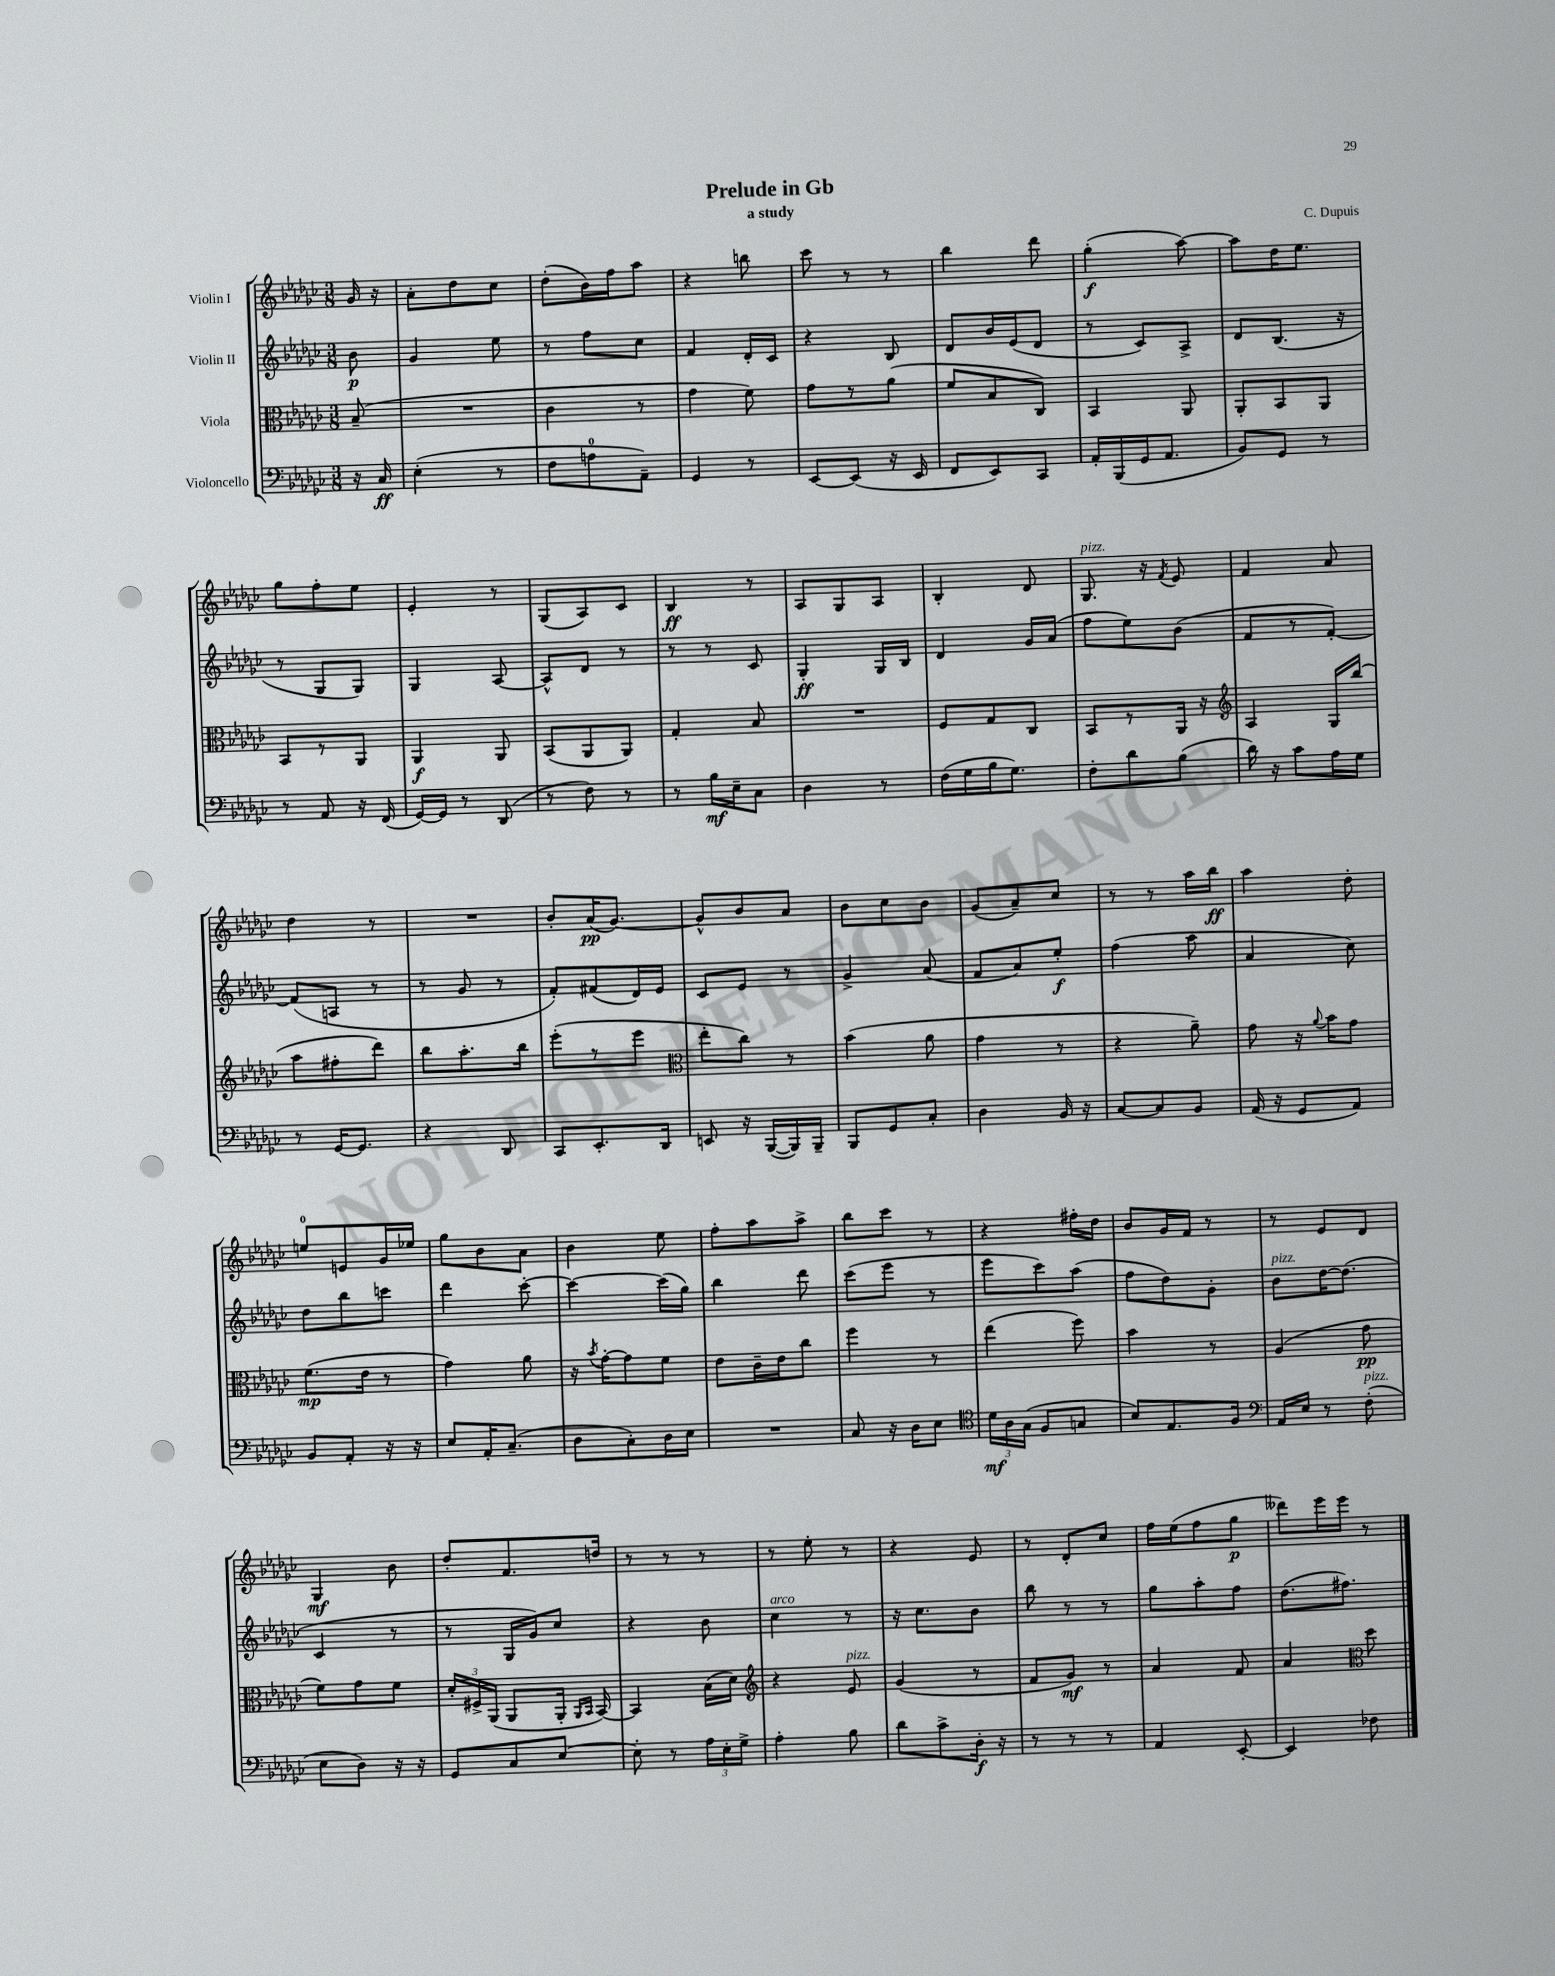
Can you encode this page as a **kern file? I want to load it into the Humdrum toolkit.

**kern	**dynam	**kern	**dynam	**kern	**dynam	**kern	**dynam
*part4	*part4	*part3	*part3	*part2	*part2	*part1	*part1
*staff4	*staff4	*staff3	*staff3	*staff2	*staff2	*staff1	*staff1
*I"Violoncello	*	*I"Viola	*	*I"Violin II	*	*I"Violin I	*
*clefF4	*	*clefC3	*	*clefG2	*	*clefG2	*
*k[b-e-a-d-g-c-]	*	*k[b-e-a-d-g-c-]	*	*k[b-e-a-d-g-c-]	*	*k[b-e-a-d-g-c-]	*
*M3/8	*	*M3/8	*	*M3/8	*	*M3/8	*
=	=	=	=	=	=	=	=
16r	.	(8B-~/	.	8b-\	p	16g-/	.
16C-/	ff	.	.	.	.	16r	.
=1	=1	=1	=1	=1	=1	=1	=1
(4E-'\	.	4.r	.	4g-/	.	8a-'\L	.
.	.	.	.	.	.	8dd-\	.
8r	.	.	.	8ee-\	.	8cc-\J	.
=2	=2	=2	=2	=2	=2	=2	=2
8F\L	.	4c-\	.	8r	.	(8dd-'\L	.
8An\	.	.	.	8ff\L	.	16b-\L)	.
.	.	.	.	.	.	16ff\J	.
8AA-~\J)	.	8r	.	8cc-\J	.	8aa-\J	.
=3	=3	=3	=3	=3	=3	=3	=3
4GG-/	.	4g-\	.	4f/	.	4r	.
8r	.	8f\)	.	16d-'/LL	.	8bbn\	.
.	.	.	.	16c-/JJ	.	.	.
=4	=4	=4	=4	=4	=4	=4	=4
[8EE-/L	.	8g-\L	.	4r	.	8ccc-\	.
(8EE-/J]	.	8r	.	.	.	8r	.
16r	.	(8a-\J	.	8B-/	.	8r	.
16EE-/	.	.	.	.	.	.	.
=5	=5	=5	=5	=5	=5	=5	=5
8FF/L	.	8f/L	.	8d-/L	.	4bb-\	.
8EE-/)	.	8B-/	.	16b-/L	.	.	.
.	.	.	.	(16e-/J	.	.	.
8CC-/J	.	8C-/J)	.	8d-/J	.	8ddd-\	.
=6	=6	=6	=6	=6	=6	=6	=6
16AA-'/LL	.	4BB-/	.	8r	.	(4gg-'\	f
(16BBB-/	.	.	.	.	.	.	.
16GG-/J	.	.	.	8c-/L)	.	.	.
8.AA-/J	.	.	.	.	.	.	.
.	.	8AA-/	.	8A-^/J	.	[8aa-\)	.
=7	=7	=7	=7	=7	=7	=7	=7
8BB-/L)	.	8AA-'/L	.	8d-/L	.	8aa-\L]	.
8GG-/J	.	8BB-/	.	(8.B-/J	.	16dd-\K	.
.	.	.	.	.	.	8.ee-\J	.
8r	.	8AA-/J	.	.	.	.	.
.	.	.	.	16r	.	.	.
!!LO:LB:g=z
=8	=8	=8	=8	=8	=8	=8	=8
8r	.	8BB-/L	.	8r	.	8gg-\L	.
8AA-/	.	8r	.	8G-/L	.	8ff'\	.
16r	.	8AA-/J	.	8G-/J)	.	8ee-\J	.
(16FF/	.	.	.	.	.	.	.
=9	=9	=9	=9	=9	=9	=9	=9
[16GG-/LL)	.	4AA-/	f	4G-/	.	4e-'/	.
16GG-/JJ]	.	.	.	.	.	.	.
8r	.	.	.	.	.	.	.
(8DD-/	.	8AA-/	.	[8A-/	.	8r	.
=10	=10	=10	=10	=10	=10	=10	=10
8r	.	(8BB-/L	.	8A-^^/L]	.	(8G-/L	.
8F\)	.	8AA-/	.	8d-/J	.	8A-/)	.
8r	.	8AA-/J)	.	8r	.	8c-/J	.
=11	=11	=11	=11	=11	=11	=11	=11
8r	.	4G-'/	.	8r	.	4B-/	ff
16B-\LL	mf	.	.	8r	.	.	.
16E-~\J	.	.	.	.	.	.	.
8C-\J	.	8B-/	.	8c-/	.	8r	.
=12	=12	=12	=12	=12	=12	=12	=12
4D-\	.	4.r	.	4G-'/	ff	8A-/L	.
.	.	.	.	.	.	8G-/	.
8r	.	.	.	16G-/LL	.	8A-/J	.
.	.	.	.	16B-/JJ	.	.	.
=13	=13	=13	=13	=13	=13	=13	=13
(16F\LL	.	8F/L	.	4d-/	.	4B-'/	.
16G-\	.	.	.	.	.	.	.
16B-\J	.	8G-/	.	.	.	.	.
8.G-\J)	.	.	.	.	.	.	.
.	.	8C-/J	.	16g-/LL	.	8d-/	.
.	.	.	.	(16a-/JJ	.	.	.
=14	=14	=14	=14	=14	=14	=14	=14
!	!	!	!	!	!	!LO:TX:a:i:t=pizz.	!
8F'\L	.	8BB-/L	.	8ff\L	.	8.G-/	.
8d-\	.	8r	.	8ee-\)	.	.	.
.	.	.	.	.	.	16r	.
.	.	.	.	.	.	8qf/	.
(8B-\J	.	16AA-/Jk	.	(8b-\J	.	8e-/	.
.	.	16r	.	.	.	.	.
=15	=15	=15	=15	=15	=15	=15	=15
*	*	*clefG2	*	*	*	*	*
16d-\)	.	4A-/	.	8f/L	.	4f/	.
16r	.	.	.	.	.	.	.
8c-\L	.	.	.	8r	.	.	.
16A-\L	.	16G-/LL	.	[8f'/J)	.	8a-/	.
16G-\JJ	.	(16bb-/JJ	.	.	.	.	.
!!LO:LB:g=z
=16	=16	=16	=16	=16	=16	=16	=16
8r	.	8aa-\L	.	(8f/L]	.	4dd-\	.
[16GG-/KL	.	8ff#X'\	.	8An/J	.	.	.
8.GG-/J]	.	.	.	.	.	.	.
.	.	8ddd-\J)	.	8r	.	8r	.
=17	=17	=17	=17	=17	=17	=17	=17
4r	.	8bb-\L	.	8r	.	4.r	.
.	.	8.aa-'\	.	8g-/	.	.	.
8DD-/	.	.	.	8r	.	.	.
.	.	16bb-\Jk	.	.	.	.	.
=18	=18	=18	=18	=18	=18	=18	=18
8CC-/L	.	(8eee-'\L	.	8f'/L)	.	8b-'/L	.
8.EE-'/	.	8r	.	(8f#X/	.	(16a-/K	pp
.	.	.	.	.	.	[8.g-/J)	.
.	.	8eee-\J	.	16d-/L)	.	.	.
16DD-/Jk	.	.	.	16e-/JJ	.	.	.
=19	=19	=19	=19	=19	=19	=19	=19
*	*	*clefC3	*	*	*	*	*
8EEn/	.	8ee-'\L	.	8c-/L	.	8g-^^/L]	.
16r	.	8cc-\J)	.	8e-/J	.	8b-/	.
([16BBB-/LL	.	.	.	.	.	.	.
16BBB-/])	.	8r	.	8r	.	8a-/J	.
16BBB-~/JJ	.	.	.	.	.	.	.
=20	=20	=20	=20	=20	=20	=20	=20
8BBB-/L	.	(4b-\	.	4g-^/	.	8b-\L	.
8GG-/	.	.	.	.	.	8cc-\	.
8C-'/J	.	8a-\	.	(8a-/	.	8b-\J	.
=21	=21	=21	=21	=21	=21	=21	=21
4D-\	.	4g-\	.	8f/L	.	(8g-/L	.
.	.	.	.	8a-/)	.	8a-~/)	.
16BB-/	.	8r	.	8ee-'/J	f	8cc-/J	.
16r	.	.	.	.	.	.	.
=22	=22	=22	=22	=22	=22	=22	=22
[8C-/L	.	4r	.	(4ff\	.	8r	.
8C-/]	.	.	.	.	.	8r	.
8BB-/J	.	8a-~\)	.	8aa-\	.	16aa-\LL	.
.	.	.	.	.	.	16bb-\JJ	ff
=23	=23	=23	=23	=23	=23	=23	=23
(16AA-/	.	8g-\	.	4a-/	.	4aa-\	.
16r	.	.	.	.	.	.	.
8GG-/L	.	16r	.	.	.	.	.
.	.	8qqa-/	.	.	.	.	.
.	.	16b-\KL	.	.	.	.	.
8AA-/J)	.	8g-\J	.	8cc-\)	.	8dd-'\	.
!!LO:LB:g=z
=24	=24	=24	=24	=24	=24	=24	=24
8BB-/L	.	(8.f\L	mp	8dd-\L	.	8een/L	.
8AA-'/J	.	.	.	8bb-\	.	8en/	.
.	.	16e-\Jk	.	.	.	.	.
16r	.	8r	.	8cccn\J	.	16g-/L	.
16r	.	.	.	.	.	16ee-X/JJ	.
=25	=25	=25	=25	=25	=25	=25	=25
8E-/L	.	4g-\)	.	4ddd-\	.	8gg-\L	.
16AA-'/K	.	.	.	.	.	8b-\	.
(8.C-~/J	.	.	.	.	.	.	.
.	.	8a-\	.	[8ccc-'\	.	8a-\J	.
=26	=26	=26	=26	=26	=26	=26	=26
8D-\L	.	16r	.	4ccc-\_	.	4b-\	.
.	.	8qb-/	.	.	.	.	.
.	.	[16g-'\KL	.	.	.	.	.
8C-'\)	.	8g-\]	.	.	.	.	.
16D-\L	.	8f\J	.	(16ccc-\LL]	.	8ee-\	.
16E-\JJ	.	.	.	16gg-\JJ)	.	.	.
=27	=27	=27	=27	=27	=27	=27	=27
4.r	.	8e-\L	.	4bb-\	.	8ff'\L	.
.	.	16c-~\L	.	.	.	8aa-\	.
.	.	16e-\J	.	.	.	.	.
.	.	8cc-\J	.	8ddd-\	.	8aa-^\J	.
=28	=28	=28	=28	=28	=28	=28	=28
8C-/	.	4ff\	.	(8ccc-\L	.	8bb-\L	.
16r	.	.	.	8eee-\J	.	8ccc-\J	.
16D-\KL	.	.	.	.	.	.	.
8E-\J	.	8r	.	8r	.	8r	.
=29	=29	=29	=29	=29	=29	=29	=29
*clefC4	*	*	*	*	*	*	*
24d-\LL	mf	(4ee-\	.	8eee-\L	.	4r	.
24A-\	.	.	.	.	.	.	.
(24G-\JJ	.	.	.	.	.	.	.
8F/L	.	.	.	8ccc-\)	.	.	.
8Gn/J	.	8ff\)	.	(8aa-\J	.	16ff#X'\LL	.
.	.	.	.	.	.	16dd-\JJ	.
=30	=30	=30	=30	=30	=30	=30	=30
8B-/L)	.	4b-\	.	8ff\L	.	8b-/L	.
8.E-/	.	.	.	8dd-\)	.	16g-/L	.
.	.	.	.	.	.	16f/JJ	.
.	.	8r	.	8g-'\J	.	8r	.
16F/Jk	.	.	.	.	.	.	.
=31	=31	=31	=31	=31	=31	=31	=31
*clefF4	*	*	*	*	*	*	*
!	!	!	!	!LO:TX:a:i:t=pizz.	!	!	!
16AA-/LL	.	(4A-/	.	8b-\L	.	8r	.
16E-/JJ	.	.	.	.	.	.	.
8r	.	.	.	[16dd-\K	.	8e-/L	.
.	.	.	.	(8.dd-\J]	.	.	.
!LO:TX:a:i:t=pizz.	!	!	!	!	!	!	!
(8F'\	.	8g-\	pp	.	.	8d-/J	.
!!LO:LB:g=z
=32	=32	=32	=32	=32	=32	=32	=32
8E-\L	.	8f\L)	.	4c-/	.	4G-/	mf
8D-\J)	.	8g-\	.	.	.	.	.
16r	.	8f\J	.	8r	.	8b-\	.
16r	.	.	.	.	.	.	.
=33	=33	=33	=33	=33	=33	=33	=33
8GG-/L	.	24d-'/LL	.	8r	.	8dd-'/L	.
.	.	24F#X^/	.	.	.	.	.
.	.	(24AA-/JJ	.	.	.	.	.
8C-/	.	8AA-/L	.	16G-/LL	.	8.f/	.
.	.	.	.	16g-/J)	.	.	.
[8E-/J	.	16AA-'/Jk	.	8cc-/J	.	.	.
.	.	16qqAA-/LL	.	.	.	.	.
.	.	16qqBB-/JJ	.	.	.	.	.
.	.	[16BB-/)	.	.	.	16ddn/Jk	.
=34	=34	=34	=34	=34	=34	=34	=34
8E-'\]	.	4BB-/]	.	4r	.	8r	.
8r	.	.	.	.	.	8r	.
24A-\LL	.	(16B-\LL	.	8b-\	.	8r	.
24E-'\	.	.	.	.	.	.	.
.	.	16d-\JJ)	.	.	.	.	.
24G-^\JJ	.	.	.	.	.	.	.
=35	=35	=35	=35	=35	=35	=35	=35
*	*	*clefG2	*	*	*	*	*
!	!	!	!	!LO:TX:a:i:t=arco	!	!	!
4A-'\	.	4r	.	4cc-\	.	8r	.
.	.	.	.	.	.	8ee-'\	.
!	!	!LO:TX:a:i:t=pizz.	!	!	!	!	!
8B-\	.	8e-/	.	8r	.	8r	.
=36	=36	=36	=36	=36	=36	=36	=36
8d-\L	.	(4g-/	.	16r	.	4r	.
.	.	.	.	8.cc-\L	.	.	.
8c-^\	.	.	.	.	.	.	.
16D-'\Jk	f	8r	.	8b-\J	.	8e-/	.
16r	.	.	.	.	.	.	.
=37	=37	=37	=37	=37	=37	=37	=37
8r	.	8f/L	.	8bb-\	.	8r	.
8r	.	8g-/J)	mf	8r	.	8d-'/L	.
8r	.	8r	.	8r	.	8cc-/J	.
=38	=38	=38	=38	=38	=38	=38	=38
4AA-/	.	4a-/	.	8gg-\L	.	16ff\LL	.
.	.	.	.	.	.	(16ee-\J	.
.	.	.	.	8aa-'\	.	8ff\	.
[8EE-'/	.	8f/	.	8ff\J	.	8gg-\J	p
=39	=39	=39	=39	=39	=39	=39	=39
4EE-/]	.	4a-/	.	(8.dd-\L	.	8ddd--X\L)	.
.	.	.	.	.	.	16eee-\L	.
.	.	.	.	8.ff#X\J)	.	16eee-\JJ	.
*	*	*clefC3	*	*	*	*	*
8F-X\	.	8dd-\	.	.	.	8r	.
==	==	==	==	==	==	==	==
*-	*-	*-	*-	*-	*-	*-	*-
